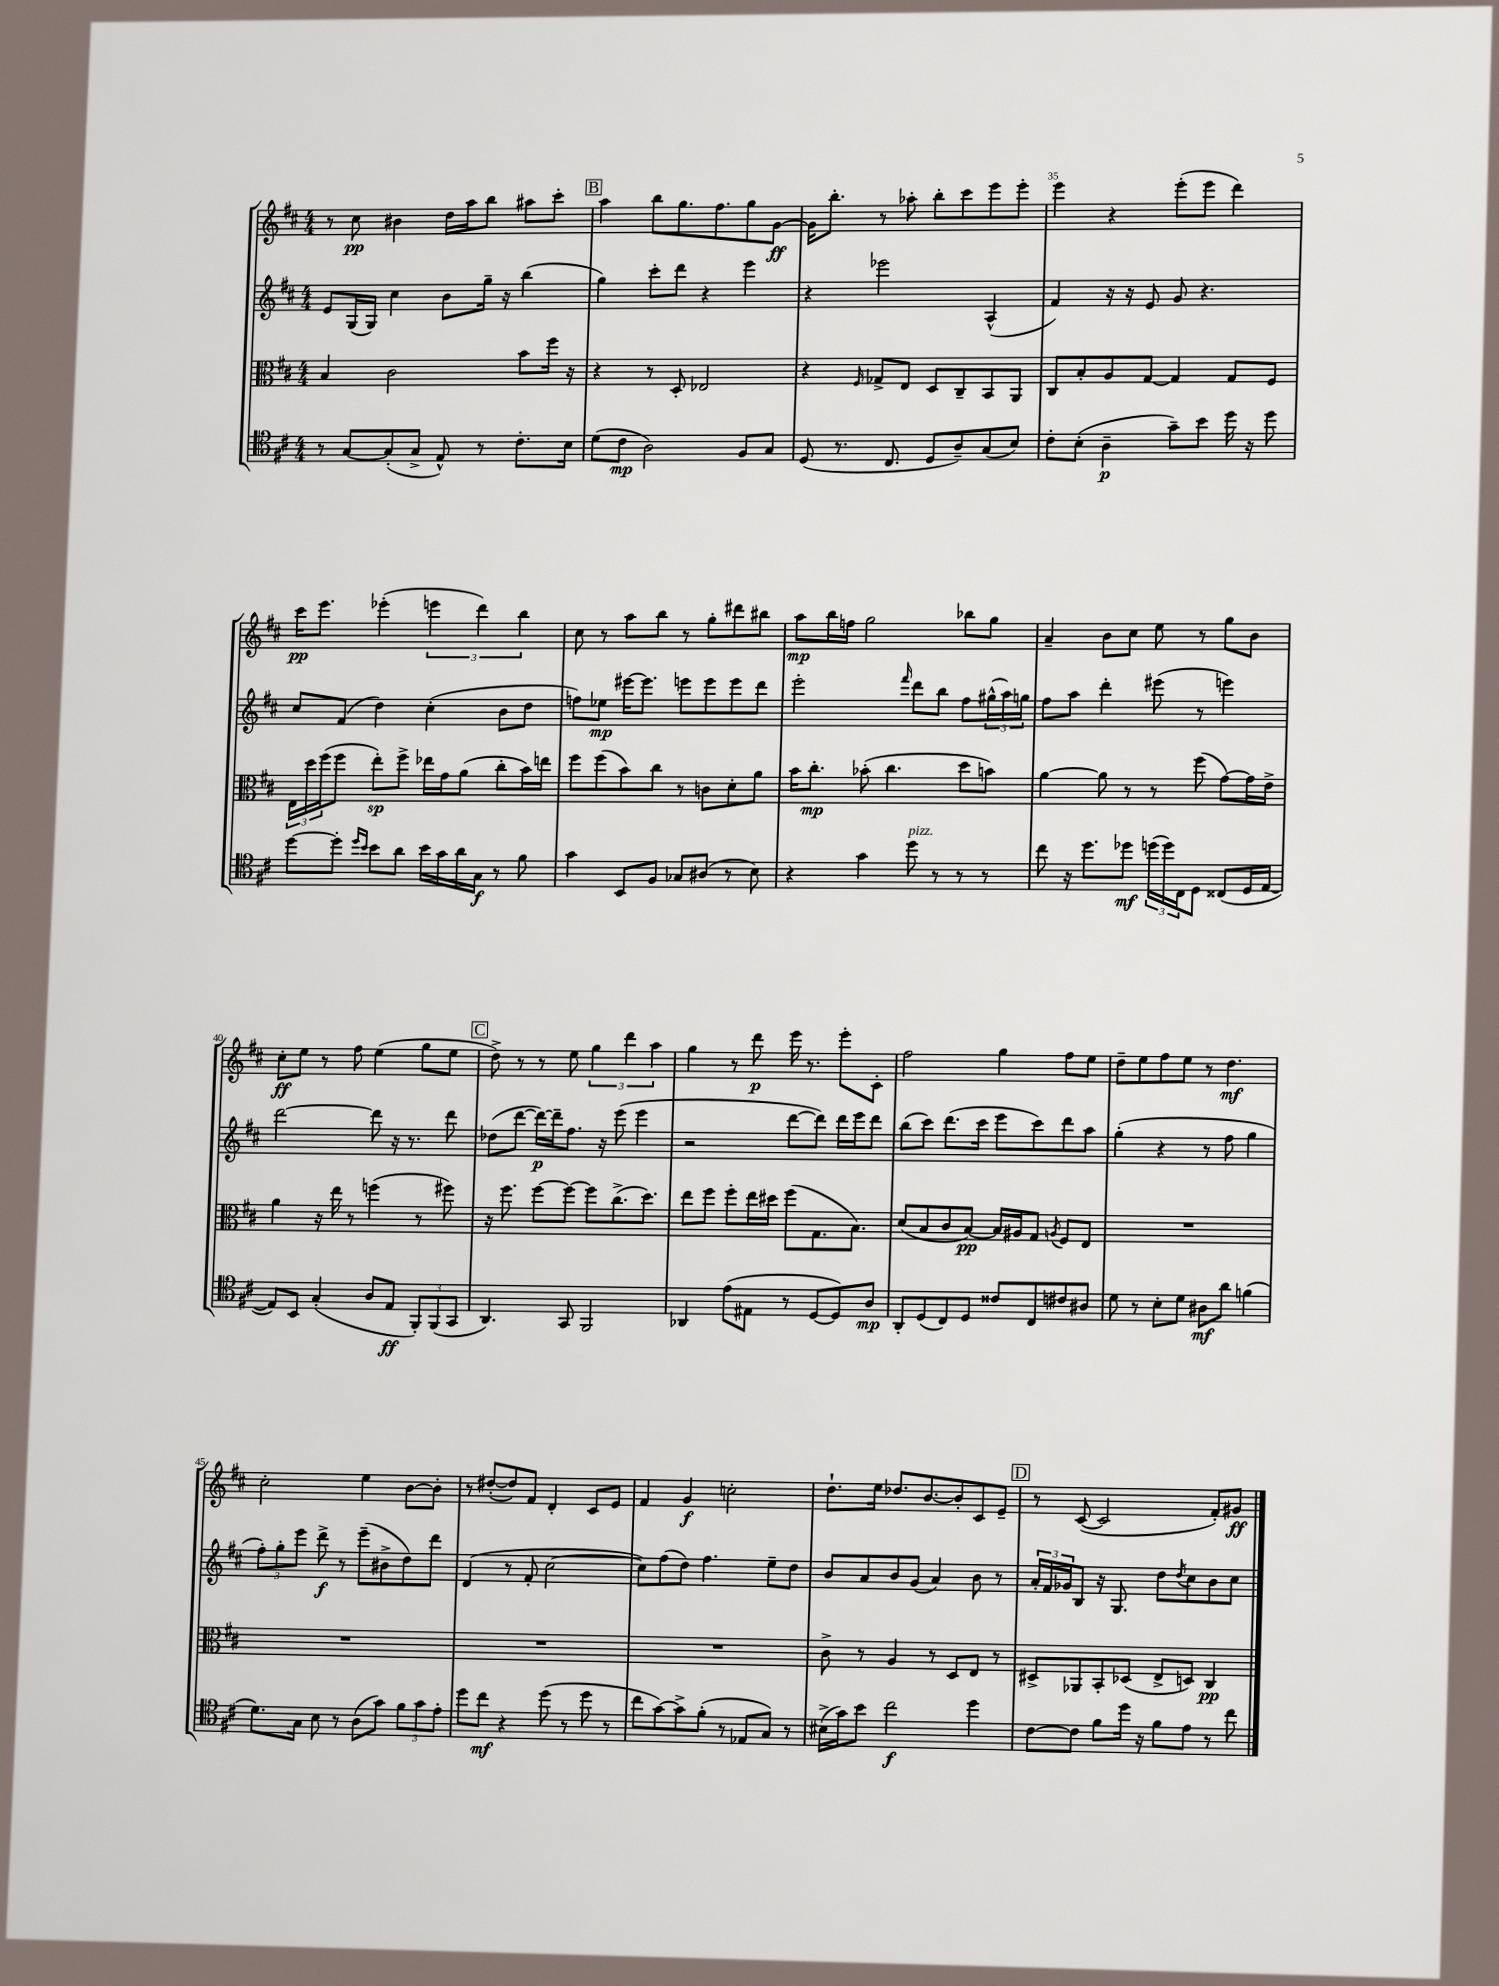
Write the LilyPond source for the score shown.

<<
\new StaffGroup <<
\new Staff = "s0" {
    \clef treble \key d \major \numericTimeSignature \time 4/4
    r8 cis''8\pp bis'4 d''16 a''16 b''8 ais''8 cis'''8-. |
    \mark \markup { \box "B" } a''4 b''8 g''8. fis''8. g''8 g'8~\ff |
    g'16 b''8.-. r8 aes''8-. b''8-. cis'''8 e'''8 e'''8-. |
    e'''4 r4 e'''8-.( e'''8 d'''4) |
    cis'''16\pp e'''8. ees'''4-.( \tuplet 3/2 { e'''4 d'''4) b''4 } |
    cis''8 r8 a''8 b''8 r8 g''8-. dis'''8 bis''8 |
    a''8\mp b''16 f''16 g''2 bes''8 g''8 |
    a'4-- b'8 cis''8 e''8 r8 g''8 b'8 |
    cis''8-.\ff e''8 r8 fis''8 e''4( g''8 e''8 |
    \mark \markup { \box "C" } d''8->) r8 r8 e''8 \tuplet 3/2 { g''4 d'''4 a''4 } |
    g''4 r8 d'''8\p e'''16 r8. e'''8-. cis'8-. |
    fis''2 g''4 fis''8 e''8 |
    d''8-- e''8 fis''8 e''8 r8 d''4.\mf |
    cis''2-. e''4 b'8~ b'8-. |
    r8 dis''8~-.( dis''8) fis'8 d'4-. cis'8 e'8 |
    fis'4 g'4\f c''2-. |
    d''8.-! e''16 des''8. b'8.~ b'8-. cis'8 e'8-- |
    \mark \markup { \box "D" } r8 cis'8~( cis'2 fis'8-.) gis'8\ff \bar "|." |
}
\new Staff = "s1" {
    \clef treble \key d \major \numericTimeSignature \time 4/4
    e'8 g16( g16) cis''4 b'8 g''16-- r16 b''4( |
    \mark \markup { \box "B" } g''4) cis'''8-. d'''8 r4 e'''4 |
    r4 ees'''2 a4-^( |
    fis'4) r16 r16 e'8 g'8 r4. |
    cis''8 fis'8( d''4) cis''4-.( b'8 d''8 |
    f''8) ees''8\mp eis'''16~ eis'''8. e'''8 e'''8 e'''8 d'''8 |
    e'''2-. \grace { fis'''16 } d'''8 b''8 fis''8 \tuplet 3/2 { gis''16-^( a''16) g''16 } |
    fis''8 a''8 d'''4-. eis'''8( r8 e'''4) |
    d'''2~ d'''8 r16 r8. d'''8 |
    \mark \markup { \box "C" } des''8( d'''8~ d'''16~\p) d'''16-- fis''8. r16 e'''8( e'''4 |
    r2 d'''8~ d'''8) d'''16 e'''16 d'''8 |
    b''8( cis'''8) d'''8.( cis'''16 e'''8 cis'''8) d'''8 a''8 |
    g''4-.( r4 r8 fis''8 g''4 |
    \tuplet 3/2 { fis''8-.) g''8-. e'''8 } d'''8->\f r8 e'''8--( bis'8-> d''8) d'''8 |
    d'4( r8 fis'8-. cis''2~ |
    cis''8) fis''8( d''8) fis''4. e''8-- d''8 |
    b'8 a'8 b'8 g'8( a'4) b'8 r8 |
    \mark \markup { \box "D" } \tuplet 3/2 { a'16-. fis'16 ges'16 } b8 r16 g8. d''8 \acciaccatura { d''8 } cis''8 b'8 cis''8 \bar "|." |
}
\new Staff = "s2" {
    \clef alto \key d \major \numericTimeSignature \time 4/4
    b4 cis'2 b'8 fis''16 r16 |
    \mark \markup { \box "B" } r4 r8 d8-. ees2 |
    r4 \grace { fis16 } ges8-> e8 d8 cis8-- b,8 a,8 |
    cis8 b8-. a8 g8~ g4 g8 fis8 |
    \tuplet 3/2 { e16 d''16 fis''16( } fis''8 e''8-.\sp) fis''8-> ees''16 g'16 a'8( cis''8-. b'16) e''16 |
    fis''8 fis''8( b'8) cis''8 r8 c'8 d'8-. a'8 |
    b'16 cis''8.-.\mp bes'8-.( cis''4. d''8 b'8) |
    a'4~ a'8 r8 r8 fis''8( g'8~) g'16 e'16-> |
    a'4 r16 e''16 r8 f''4( r8 fis''8) |
    \mark \markup { \box "C" } r16 fis''8. fis''8~ fis''8~ fis''8 cis''8.->( d''8.) |
    e''8 fis''8 fis''8-. e''16 dis''16 fis''8( g8. b8.) |
    d'8( b8 cis'8 b8~\pp) b16 ais16 g8 \acciaccatura { a8 } fis8 e8 |
    R1 |
    R1 |
    R1 |
    R1 |
    cis'8-> r8 a4 r8 d8 e8 r8 |
    \mark \markup { \box "D" } dis8-> aes,8 b,8-. des8( e8-> d8) cis4\pp \bar "|." |
}
\new Staff = "s3" {
    \clef tenor \key d \major \numericTimeSignature \time 4/4
    r8 g8~ g8-.( g8-> e8-^) r8 cis'8.-. b16 |
    \mark \markup { \box "B" } d'8( cis'8\mp a2) fis8 g8 |
    d8( r8. cis8. d8 a8--) g8( b8) |
    cis'8-. b8-.( a4--\p g'8--) b'8 d''16 r16 d''8 |
    d''8~ d''8-. \grace { d''16 b'16 } b'8 a'8 b'16 g'16 a'16 g16\f r8 fis'8 |
    g'4 b,8 fis8 ges8 ais8( r8 b8) |
    r4 g'4 d''8^\markup { \italic "pizz." } r8 r8 r8 |
    cis''8 r16 d''8. des''8\mf \tuplet 3/2 { d''16( d''16) cis16 } d8 cisis8( d16 e16~ |
    e8) b,8 g4-.( a8 e8\ff \tuplet 3/2 { fis,8-.) fis,8( g,8 } |
    \mark \markup { \box "C" } a,4.) g,8 fis,2 |
    aes,4 e'8( eis8 r8 d8~ d8) a8\mp |
    a,8-. d8( cis8) d8 cisis'8 cis8 cis'8 ais8 |
    d'8 r8 b8-. d'8 ais8\mf a'8 f'4( |
    d'8.) g16 b8 r8 a8( g'8) \tuplet 3/2 { fis'8 g'8 e'8-. } |
    d''8 cis''8\mf r4 d''8( r8 d''8 r8 |
    cis''8 g'8~) g'8-> fis'8-.( r8 ees8 g8) r8 |
    bis16->( g'16) b'8 cis''2\f d''4 |
    \mark \markup { \box "D" } cis'8~ cis'8 fis'8 d''16 r16 fis'8 e'8 r8 cis''8 \bar "|." |
}
>>
>>
\layout { \context { \Score currentBarNumber = #32 \override BarNumber.break-visibility = ##(#f #t #t) barNumberVisibility = #(every-nth-bar-number-visible 5) } }
